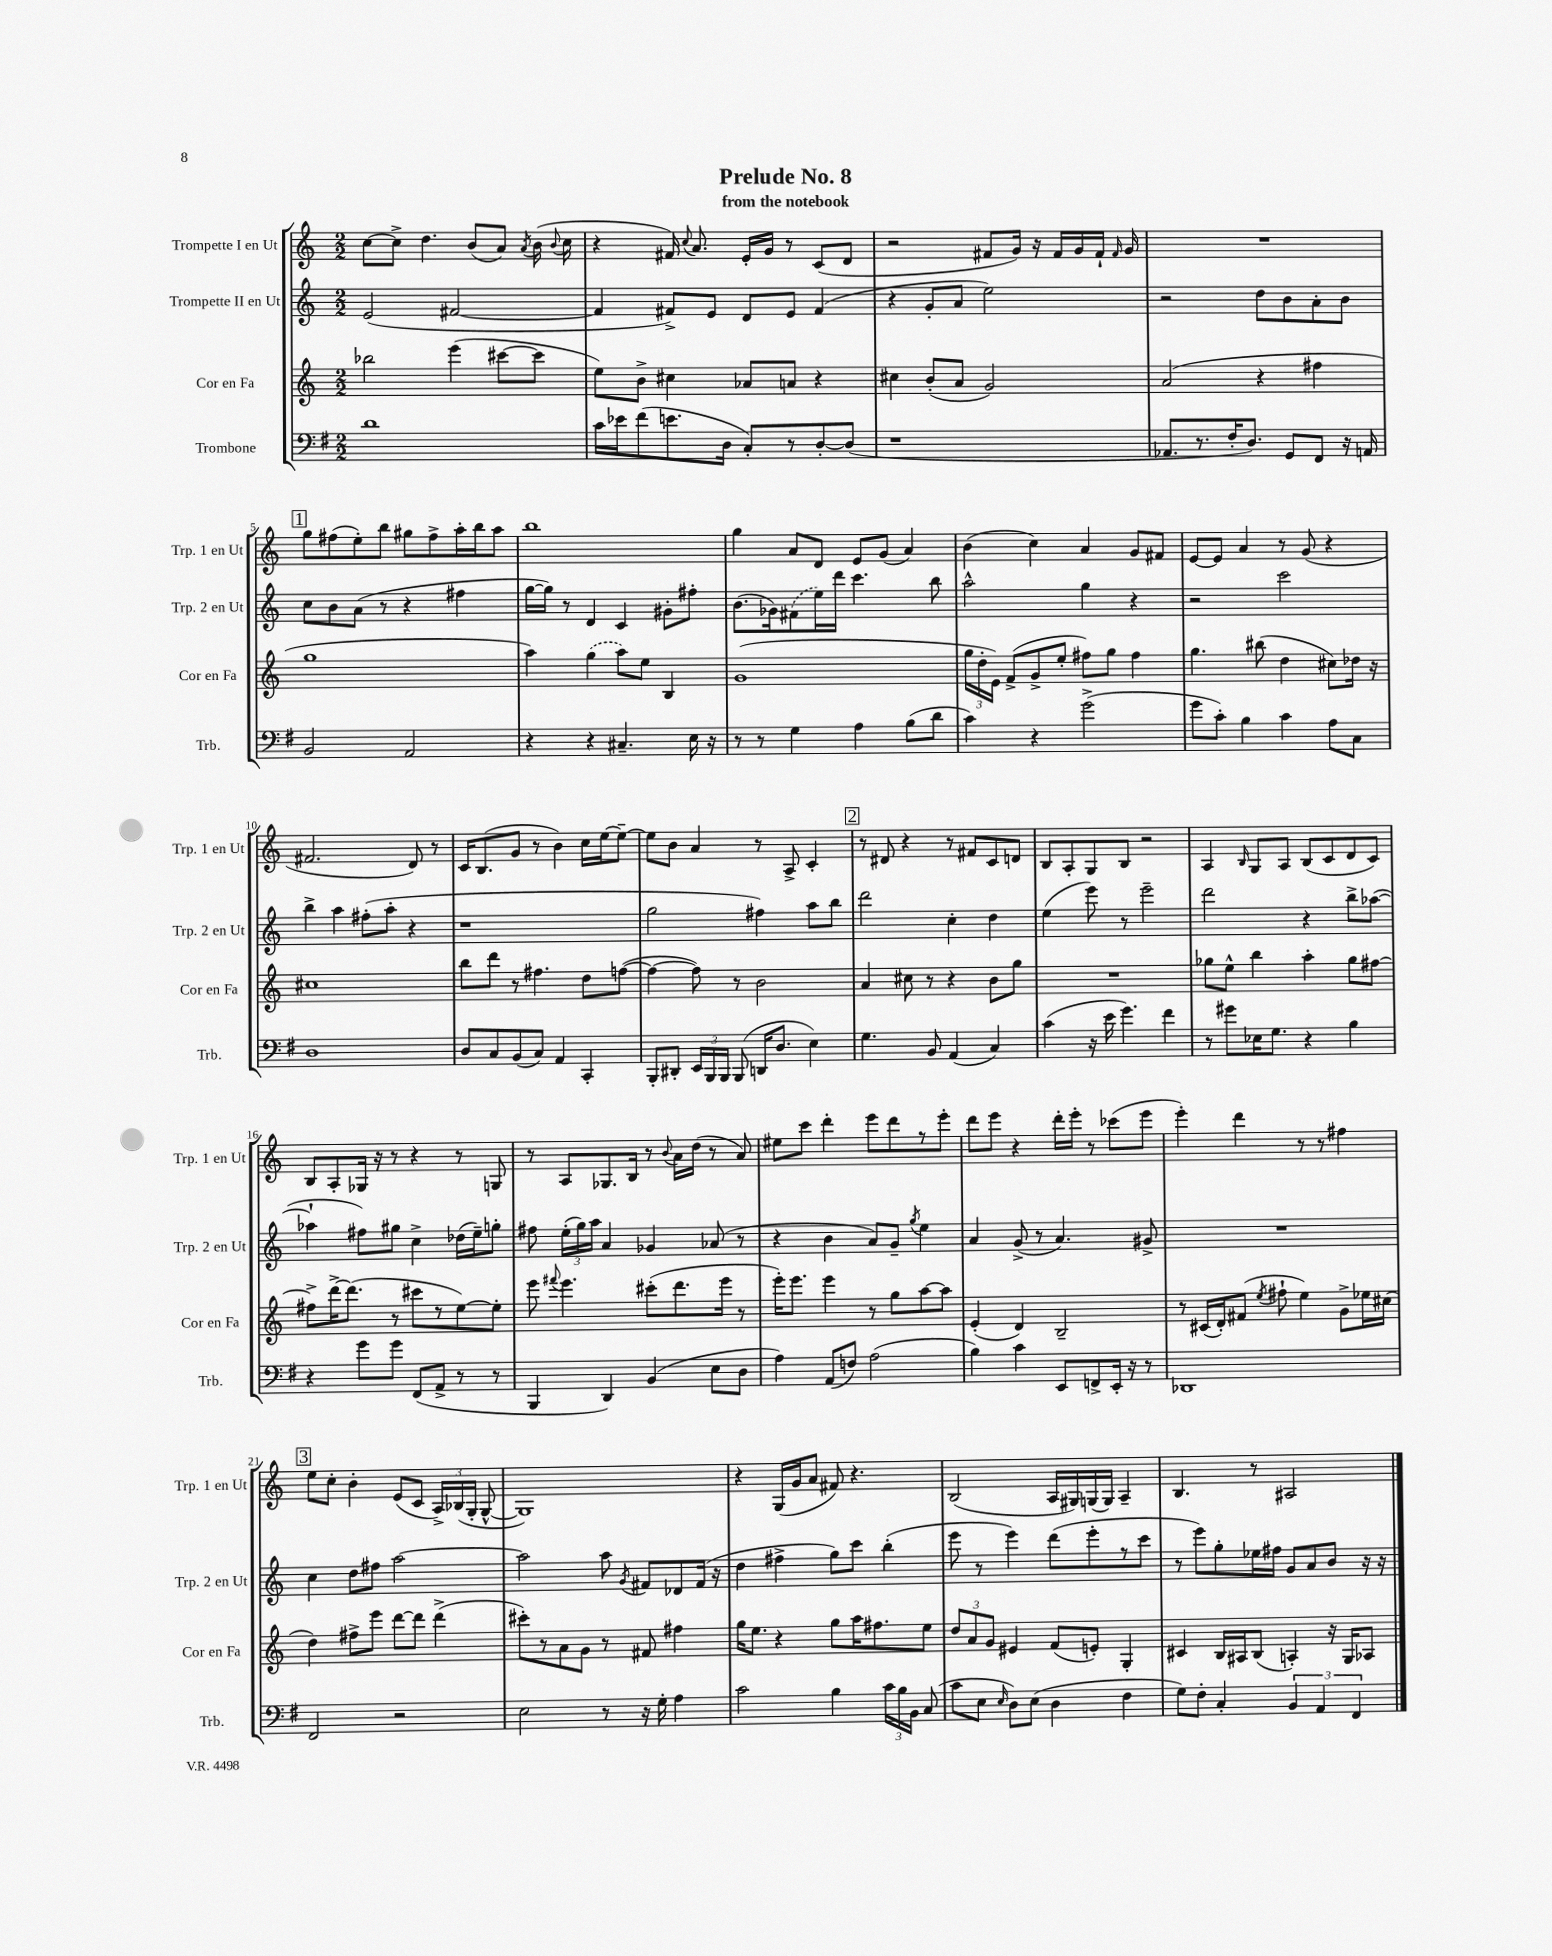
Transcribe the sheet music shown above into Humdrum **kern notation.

**kern	**kern	**kern	**kern
*staff4	*staff3	*staff2	*staff1
*clefF4	*clefG2	*clefG2	*clefG2
*k[f#]	*k[]	*k[]	*k[]
*M2/2	*M2/2	*M2/2	*M2/2
1d	2bb-	(2e	[8cc
.	.	.	8cc^]
.	.	.	4.dd
.	(4eee	[2f#	.
.	.	.	(8b
.	[8ccc#	.	8a)
.	.	.	8qa
.	8ccc#]	.	(16b
.	.	.	8qqb
.	.	.	16cc
=	=	=	=
16c	8ee)	4f#]	4r
16e-	.	.	.
(8f#	8b^	.	.
8.e	4cc#	8f#^)	16f#)
.	.	.	8qqcc
.	.	.	8.a
.	.	8e	.
16D	.	.	.
8C')	8a-	8d	16e'
.	.	.	16g
8r	8a	8e	8r
[8D'	4r	(4f#	(8c
(8D]	.	.	8d
=	=	=	=
1r	4cc#	4r	2r
.	(8b'	8g'	.
.	8a	8a	.
.	2g)	2ee)	8f#
.	.	.	16g)
.	.	.	16r
.	.	.	16f#
.	.	.	16g
.	.	.	16f#`
.	.	.	16qqf#
.	.	.	16g
=	=	=	=
8.AA-	(2a	2r	1r
8.r	.	.	.
16F#'	.	.	.
8.D)	.	.	.
.	4r	8dd	.
8GG	.	8b	.
8FF#	4ff#	8a'	.
16r	.	8b	.
16AA	.	.	.
=	=	=	=
2BB	1gg	8cc	8gg
.	.	8b	(8ff#
.	.	(8a	8ee')
.	.	8r	8bb
2AA	.	4r	8gg#
.	.	.	8ff#^
.	.	4ff#	16aa'
.	.	.	16bb
.	.	.	8aa
=	=	=	=
4r	4aa)	[16gg	1bb
.	.	16gg])	.
.	.	8r	.
4r	(4gg	4d	.
4.C#~	8aa)	4c	.
.	8ee	.	.
.	4B	8g#'	.
16E	.	8ff#'	.
16r	.	.	.
=	=	=	=
8r	(1g	(8.b	4gg
8r	.	.	.
.	.	16g-)	.
4G	.	(8f#	8a
.	.	16ee)	8d
.	.	16ddd	.
4A	.	4.ccc	8e
.	.	.	(8g
(8B	.	.	4a)
8d	.	8bb	.
=	=	=	=
4c)	24gg	2aa^^	(4b
.	24dd'	.	.
.	24e)	.	.
.	(8f^	.	.
4r	8g^	.	4cc)
.	8ee'	.	.
(2g^	8ff#)	4gg	4a
.	8gg	.	.
.	4ff#	4r	8g
.	.	.	8f#
=	=	=	=
8g	4.gg	2r	[8e
8c')	.	.	8e]
4B	.	.	4a
.	(8bb#	.	.
4c	4dd	2ccc	8r
.	.	.	(8g
8A	8cc#)	.	4r
8C	16dd-	.	.
.	16r	.	.
=	=	=	=
1D	1cc#	4bb^	2.f#
.	.	4aa	.
.	.	(8ff#'	.
.	.	8aa'	.
.	.	4r	8d)
.	.	.	8r
=	=	=	=
8D	8bb	1r	16c
.	.	.	(8.B
8C	8ddd	.	.
(8BB	8r	.	8g
8C)	4.ff#	.	8r
4AA	.	.	4b)
4CC'	8dd	.	16cc
.	.	.	[16ee
.	([8ff	.	8ee~_
=	=	=	=
8BBB'	4ff_	2gg	8ee]
8DD#'	.	.	8b
24EE	8ff])	.	4a
24BBB	.	.	.
24BBB	.	.	.
(8BBB	8r	.	.
16DD	2b	4ff#)	8r
8.D	.	.	.
.	.	.	8A^
4E)	.	8aa	4c'
.	.	8bb	.
=	=	=	=
4.G	4a	2ddd	8r
.	.	.	8d#
.	8cc#	.	4r
8BB	8r	.	.
(4AA	4r	4cc'	8r
.	.	.	8f#
4C)	8b	4dd	8c
.	8gg	.	8d
=	=	=	=
(4c	1r	(4ee	8B
.	.	.	8A'
16r	.	8eee)	8G
16e	.	.	.
4.g)	.	8r	8B
.	.	2eee~	2r
4f#	.	.	.
=	=	=	=
8r	8gg-	2ddd	4A
8g#	8ee^^	.	.
.	.	.	16qqB
16E-	4bb	.	8G
8.G	.	.	.
.	.	.	8A
4r	4aa'	4r	(8B
.	.	.	8c
4B	8gg-	8bb^	8d
.	[8ff#	([8aa-	8c)
=	=	=	=
4r	8ff#^]	4aa-`]	8B
.	[16ddd^	.	8A'
.	(8.ddd]	.	.
8g	.	8ff#)	16G-
.	.	.	16r
8g	8r	8gg#	8r
(8FF#	8ccc#	4cc^	4r
8AA^	8r	.	.
8r	[8ee)	(16dd-	8r
.	.	16ee~)	.
8r	8ee']	8gg'	8G
=	=	=	=
4BBB	8eee	8ff#	8r
.	8qqfff#	.	.
.	4.eee	(24ee'	8A
.	.	24gg)	.
.	.	24aa	.
4DD)	.	4a	8.G-
.	.	.	16B
(4BB	(8ccc#'	4g-	8r
.	.	.	8qqb
.	8.ddd	.	16a
.	.	.	(16dd
8E	.	(8a-	8r
.	16eee	.	.
8D	8r	8r	8a)
=	=	=	=
4A)	16eee')	4r	8ee#
.	8.eee	.	.
.	.	.	8ccc
(8AA	4eee	4b	4ddd'
8F)	.	.	.
(2A	8r	8a)	8eee
.	8gg	8g~	8ddd
.	.	8qgg	.
.	[8aa	4ee	8r
.	8aa]	.	8eee'
=	=	=	=
4B)	(4e'	4a	8ddd
.	.	.	8eee
4c	4d)	(8g^	4r
.	.	8r	.
8EE	2B~	4.a)	16ddd'
.	.	.	16eee'
8FF^	.	.	8r
16EE'	.	.	(8ccc-
16r	.	.	.
8r	.	8g#^	8eee
=	=	=	=
1DD-	8r	1r	4eee')
.	(16c#	.	.
.	16d')	.	.
.	(8f#	.	4ddd
.	8qee	.	.
.	8ff#`	.	.
.	4ee)	.	8r
.	.	.	8r
.	8g^	.	4ff#
.	16ee-	.	.
.	(16cc#	.	.
=	=	=	=
2FF#	4dd)	4cc	8ee
.	.	.	8cc'
.	8ff#^	8dd	4b'
.	8eee	8ff#	.
2r	[8ddd	[2aa	(8e
.	8ddd]	.	8c
.	(4ddd^	.	24A^)
.	.	.	(24B-
.	.	.	24G'
.	.	.	[8G^^
=	=	=	=
2E	8ccc#')	2aa]	1G])
.	8r	.	.
.	8a	.	.
.	8g	.	.
8r	8r	8aa	.
.	.	8qg	.
16r	8f#	8f#	.
16G'	.	.	.
4A	4ff#	8d-	.
.	.	(16f#	.
.	.	16r	.
=	=	=	=
2c	16gg	4dd	4r
.	8.ee	.	.
.	4r	4ff#^	(16G
.	.	.	16g
.	.	.	8a
4B	8gg	8gg)	8f#)
.	16aa	8ccc	4.r
.	8.ff#	.	.
24c	.	(4bb'	.
24B	.	.	.
24BB	.	.	.
(8C	8ee	.	.
=	=	=	=
8c	12dd	8eee	(2B
.	12a	.	.
8E	.	8r	.
.	12g	.	.
16qqE	.	.	.
8D)	4e#	4eee)	.
(8E	.	.	.
4D	(8f	(8ddd	16A
.	.	.	16G#)
.	8e')	8eee'	(16G
.	.	.	16G)
4F#	4G'	8r	4A~
.	.	8ccc	.
=	=	=	=
8G)	4c#	8r	4.B
8F#'	.	8eee)	.
4C'	16B	8gg'	.
.	16A#	.	.
.	(8B	16ee-	8r
.	.	16ff#	.
6BB	4A')	8g	2A#
.	.	8a	.
6AA	.	.	.
.	16r	8b	.
.	16G	.	.
6FF#	.	.	.
.	8A-	16r	.
.	.	16r	.
==	==	==	==
*-	*-	*-	*-
